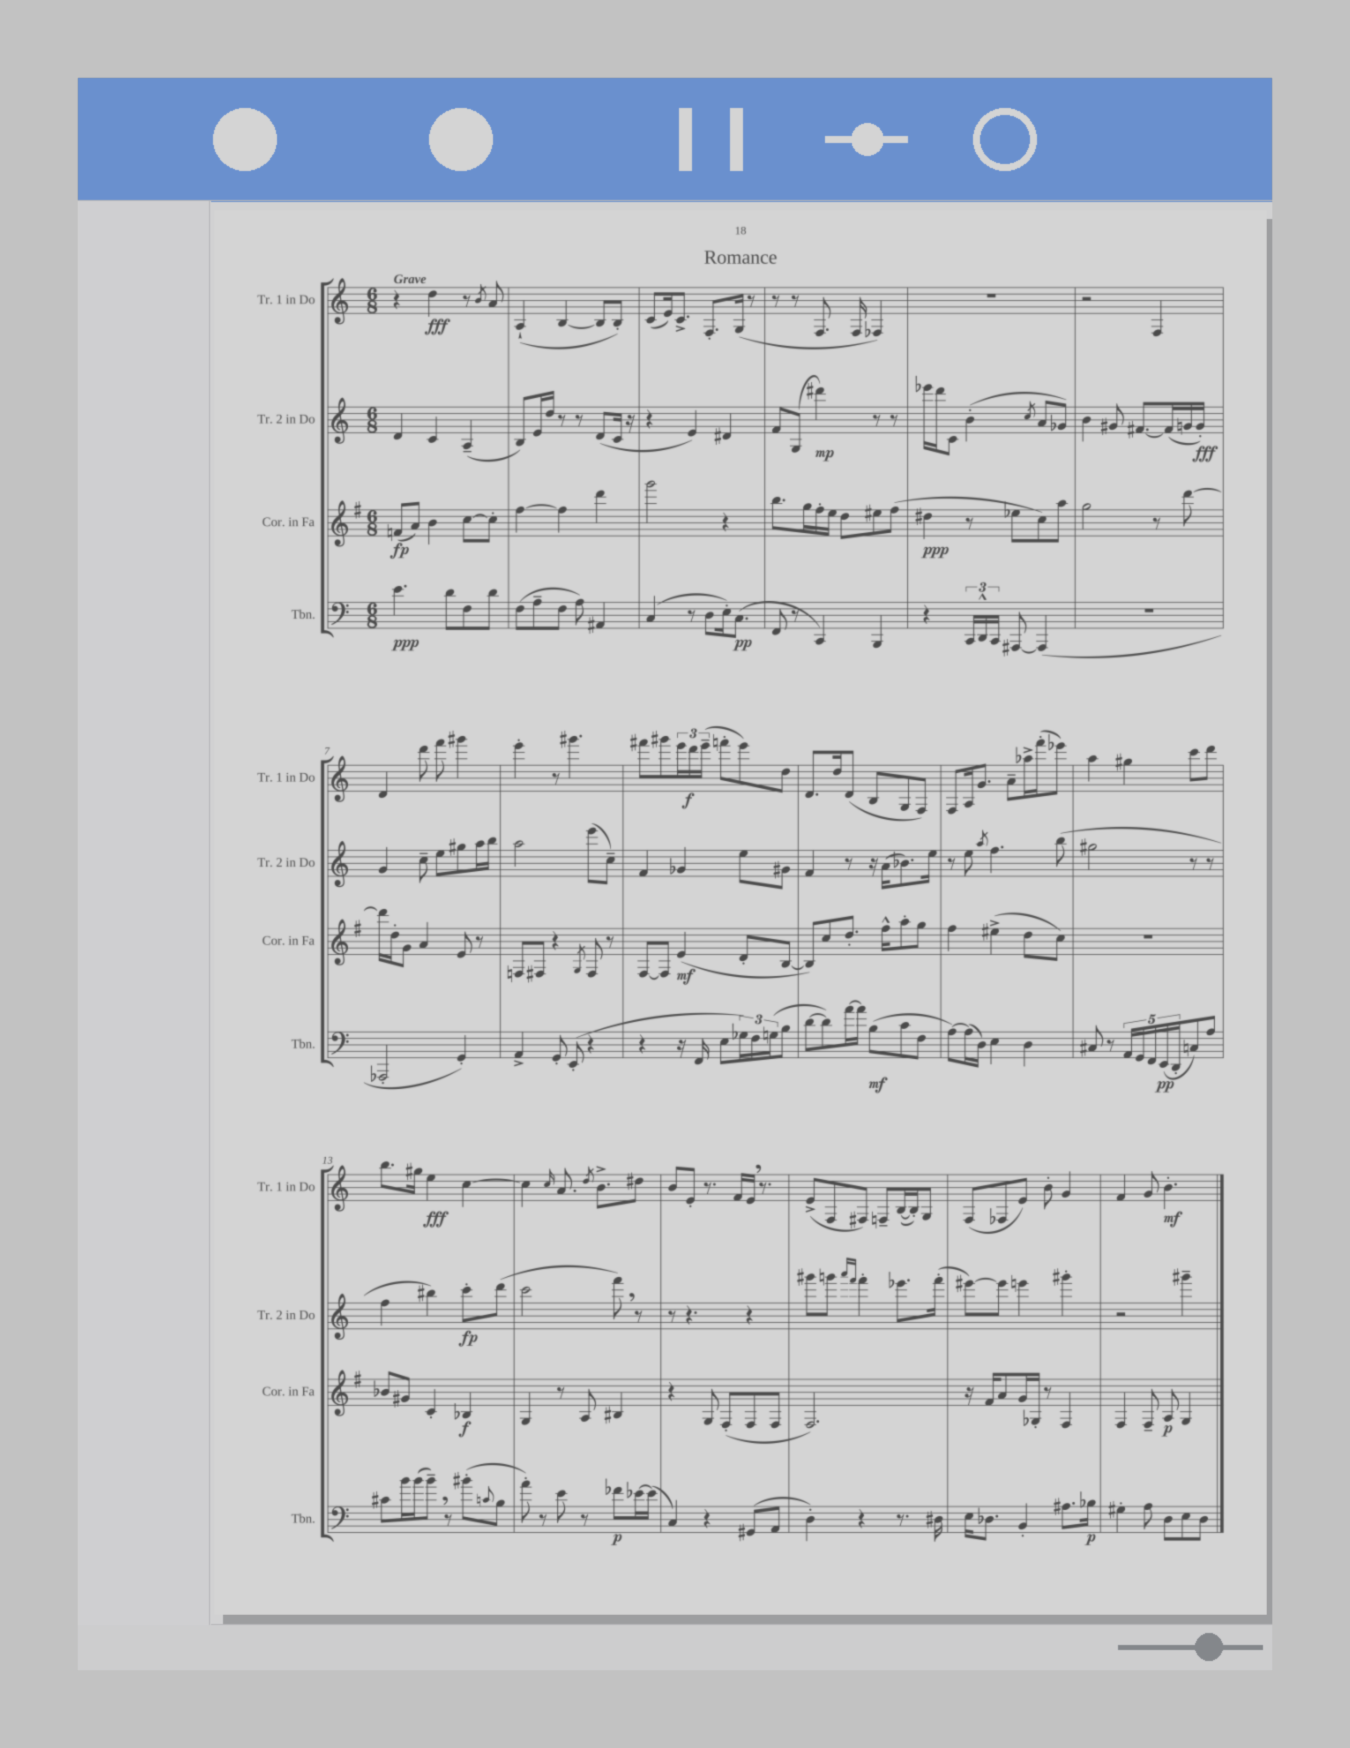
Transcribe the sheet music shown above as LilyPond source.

\header { title = "Romance" }
<<
\new StaffGroup <<
\new Staff = "s0" \with { instrumentName = "Tr. 1 in Do" shortInstrumentName = "Tr. 1 in Do" } {
    \clef treble \key c \major \numericTimeSignature \time 6/8 \tempo "Grave"
    r4 d''4\fff r8 \acciaccatura { b'8 } a'8 |
    a4-!( b4~ b8 b8-.) |
    c'8( e'16) c'8.-> f8.-. g16( r8 |
    r8 r8 f8. f16 fes4) |
    R2. |
    r2 f4 |
    d'4 d'''8 f'''8 gis'''4 |
    e'''4-. r8 gis'''4. |
    fis'''8 gis'''8 \tuplet 3/2 { e'''16 d'''16\f e'''16--( } f'''8-. e'''8) d''8 |
    d'8. d''16 d'8( b8 g8 f8) |
    f8 a16 g'8. a'8-- aes''16-> f'''16-.( ees'''8) |
    a''4 gis''4 c'''8 d'''8 |
    b''8. gis''16 e''4\fff c''4~ |
    c''4 \grace { c''16 } a'8. \acciaccatura { d''8 } b'8.-> dis''8 |
    b'8 e'8-. r8. f'16 e'16 \breathe r8. |
    e'8->( f8 fis8) f8-- b16~( b16-.) g8 |
    f8( fes8 e'8) b'8-. g'4 |
    f'4 g'8 b'4.-.\mf \bar "|." |
}
\new Staff = "s1" \with { instrumentName = "Tr. 2 in Do" shortInstrumentName = "Tr. 2 in Do" } {
    \clef treble \key c \major \numericTimeSignature \time 6/8
    d'4 c'4 a4--( |
    b8) e'16 d''16 r8 r8 d'8( c'16 r16 |
    r4 e'4) dis'4 |
    f'8 g8( dis'''4\mp) r8 r8 |
    ees'''16 d'''16 c'8 b'4-.( \acciaccatura { c''8 } a'8 ges'8) |
    b'4 gis'8 fis'8.~ fis'16( g'16 g'16-.\fff) |
    g'4 c''8-- e''8 gis''8 a''16 b''16 |
    a''2 e'''8( c''8--) |
    f'4 ges'4 e''8 gis'8 |
    f'4 r8 r16 a'16( bes'8.) e''16 |
    r8 e''8 \acciaccatura { a''8 } f''4. b''8( |
    gis''2 r8 r8 |
    f''4 bis''4) c'''8-.\fp d'''8( |
    c'''2 f'''8) \breathe r8 |
    r8 r4. r4 |
    gis'''8 g'''8 \grace { a'''16 f'''16 } f'''4-. ees'''8. f'''16-.( |
    eis'''8~) eis'''8 e'''4 gis'''4-. |
    r2 gis'''4-- \bar "|." |
}
\new Staff = "s2" \with { instrumentName = "Cor. in Fa" shortInstrumentName = "Cor. in Fa" } {
    \clef treble \key g \major \numericTimeSignature \time 6/8
    f'8\fp( a'8) b'4 c''8~ c''8-. |
    fis''4~ fis''4 d'''4 |
    g'''2 r4 |
    b''8. g''16 fis''16-. e''16 d''8 eis''8 fis''8( |
    dis''4\ppp r8 ees''8 c''8) a''8 |
    g''2 r8 d'''8~ |
    d'''16 d''16-. g'8 a'4 e'8 r8 |
    f8 fis8 r4 \acciaccatura { g8 } fis8 r8 |
    fis8~ fis8 e'4\mf( d'8-. b8~ |
    b8) c''8 d''8.-. fis''16-^ a''8-. g''8 |
    fis''4 eis''4->( d''8 c''8) |
    R2. |
    bes'8 gis'8 c'4-. bes4\f |
    g4 r8 a8 bis4 |
    r4 g8 fis8-.( fis8 fis8 |
    fis2.) |
    r16 fis'16 a'8 g'16 ges16-. r8 fis4 |
    fis4 fis8-- a8\p g4 \bar "|." |
}
\new Staff = "s3" \with { instrumentName = "Tbn." shortInstrumentName = "Tbn." } {
    \clef bass \key c \major \numericTimeSignature \time 6/8
    e'4.\ppp d'8 f8 d'8 |
    f8( a8-- f8 a8) ais,4 |
    c4( r8 d8 e16-.) c8.\pp( |
    f,8 r8 c,4) b,,4 |
    r4 \tuplet 3/2 { c,16 d,16-^ c,16 } ais,,8~ ais,,4( |
    R2. |
    aes,,2-. g,4-.) |
    a,4-> g,8-. e,8-.( r4 |
    r4 r16 f,16 e8 \tuplet 3/2 { ges16) f16 g16( } b8 |
    d'8~ d'8) a'16~ a'16 b8\mf( c'8 f8 |
    a8~) a16( d16) e4 d4 |
    cis8 r8 \tuplet 5/4 { a,16 g,16 f,16 e,16\pp( d,16-. } c8) a8 |
    cis'8 b'16 b'16( b'8--) \breathe r8 bis'8-.( \appoggiatura { c'8 } b8 |
    a'8-.) r8 e'8 r8 fes'8\p ees'16~ ees'16( |
    c4) r4 gis,8( a,8 |
    d4-.) r4 r8. dis16 |
    e16 des8. b,4-. ais8. bes16\p |
    gis4-. a8 d8 e8 d8 \bar "|." |
}
>>
>>
